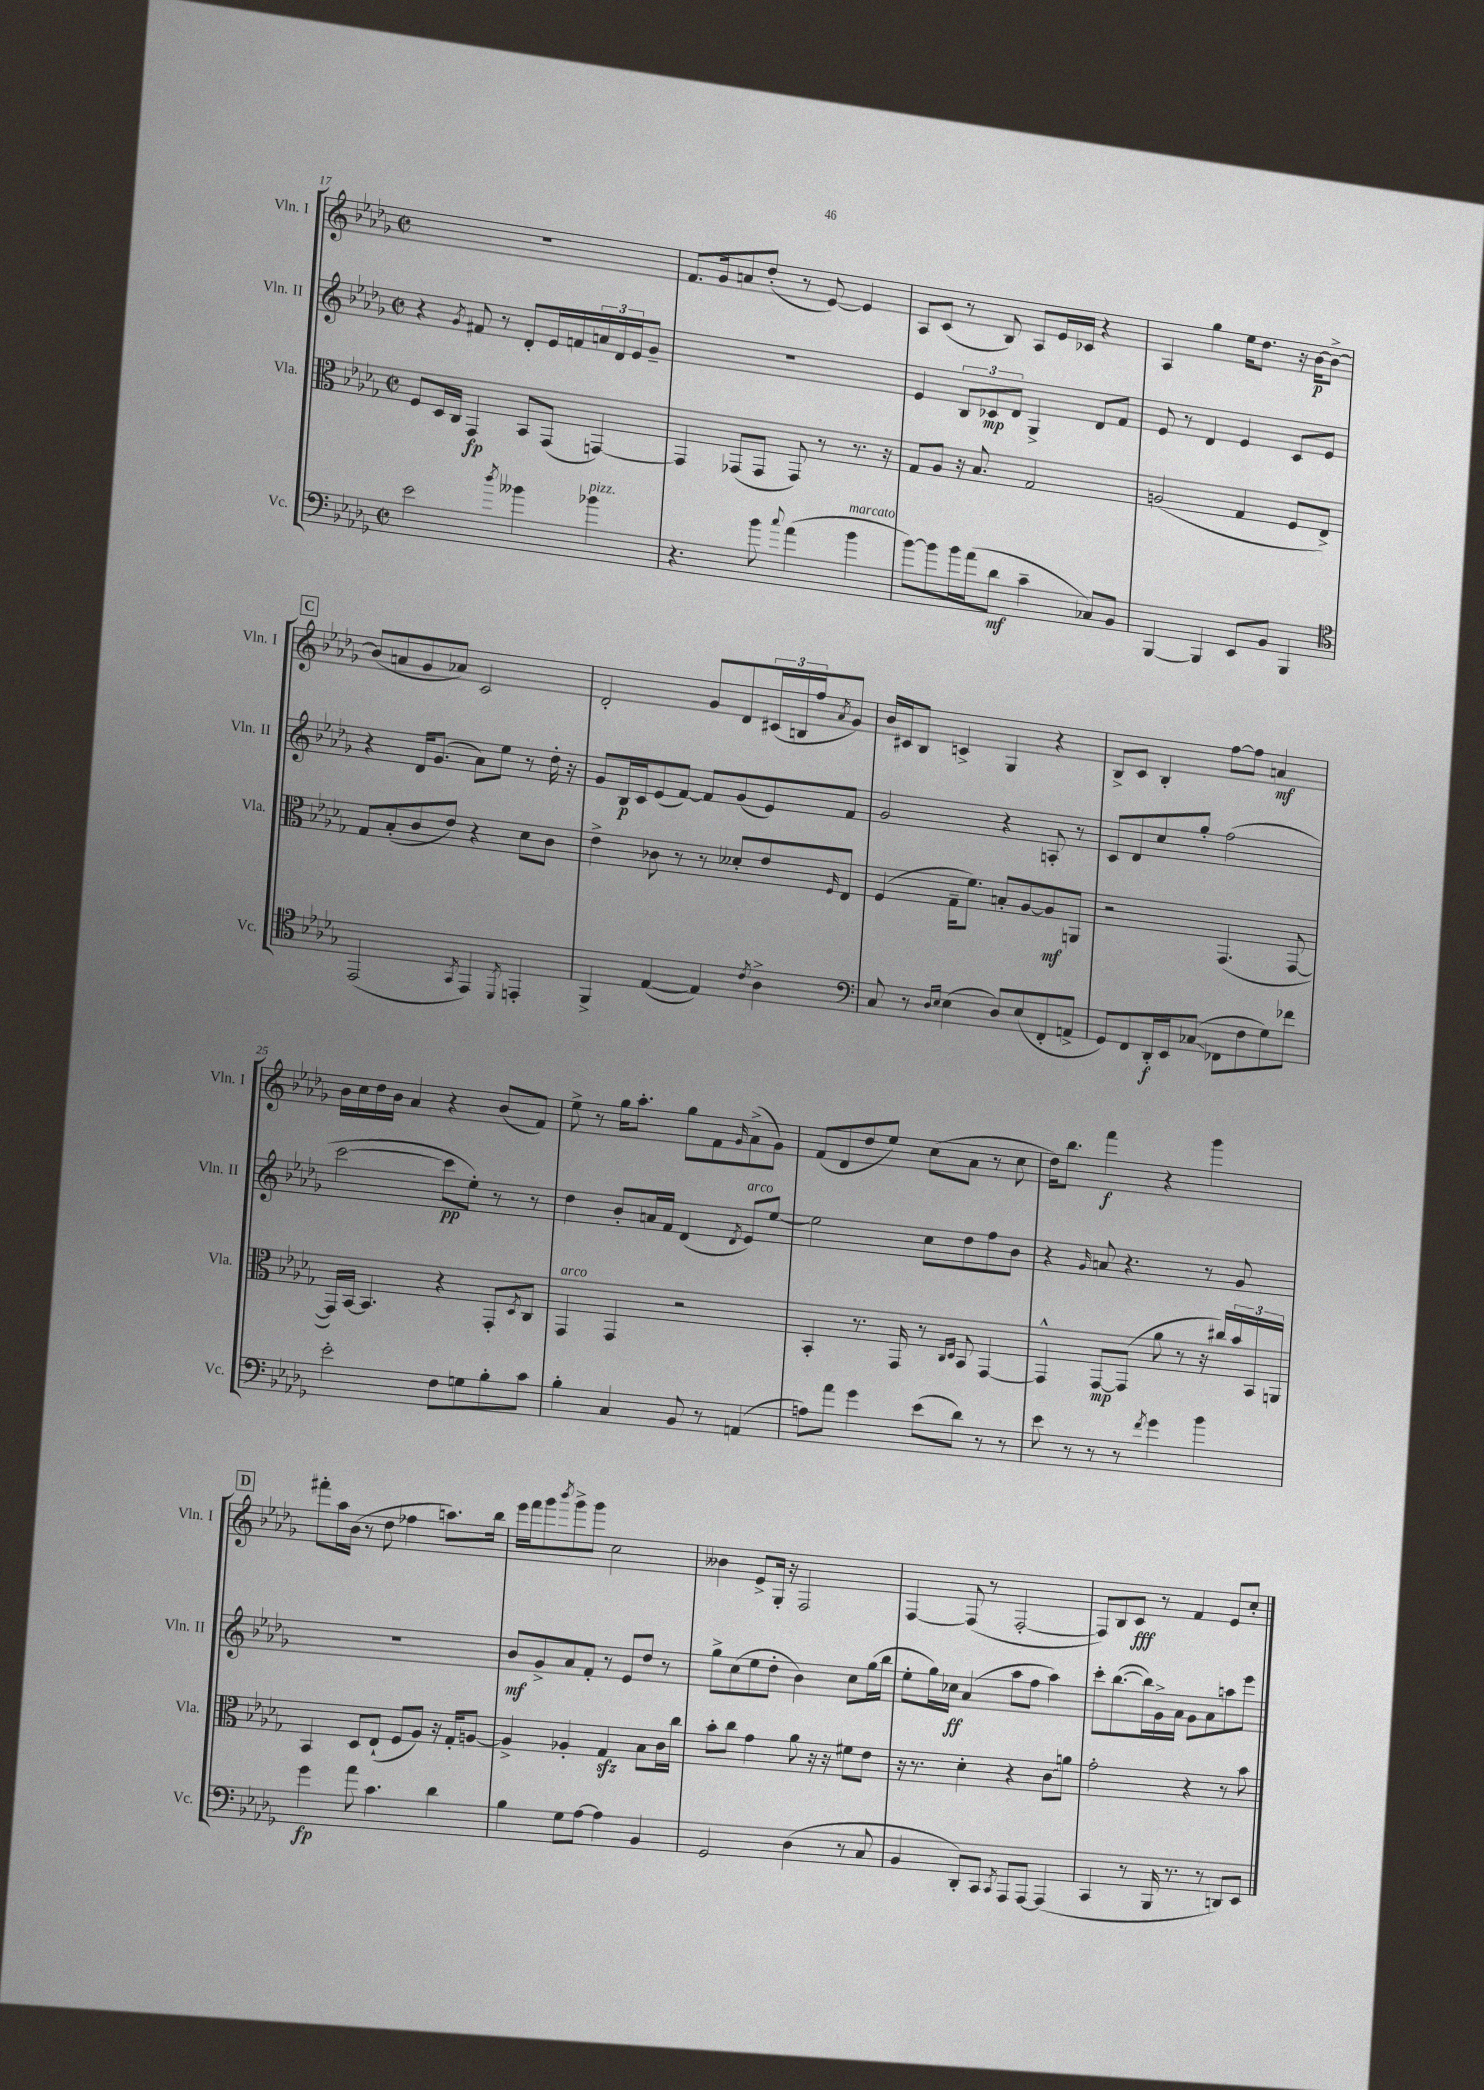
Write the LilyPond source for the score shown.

<<
\new StaffGroup <<
\new Staff = "s0" \with { instrumentName = "Vln. I" shortInstrumentName = "Vln. I" } {
    \clef treble \key des \major \defaultTimeSignature \time 2/2
    R1 |
    f'8. ges'16 a'8 des''8-.( r8 ees'8~) ees'4 |
    aes8 c'8( r8 bes8) aes8 ees'16 ces'16 r4 |
    aes4 ges''4 ees''16 des''8. r16 bes'16~\p bes'8~-> |
    \mark \markup { \box "C" } bes'8( a'8 ges'8 aes'8) c'2 |
    des'2-. ges'8 des'8 \tuplet 3/2 { cis'16( b16 f''16 } \acciaccatura { aes'8 } ges'8) |
    bes'16 cis'16 bes8 c'4-> ges4 r4 |
    bes8-> c'8 bes4-. f''8~ f''8 a'4\mf |
    bes'16 c''16 des''16 bes'16 aes'4 r4 bes'8( f'8) |
    ees''8-> r8 ges''16 aes''8.-. ges''8 f'8 \grace { ges'16 } aes'8->( ges'8) |
    f'8( des'8 des''8 ees''8) c''8( aes'8 r8 c''8 |
    des''16) bes''8. f'''4\f r4 ges'''4 |
    \mark \markup { \box "D" } fis'''8-. aes''16 bes'16( r8 des''8 fes''4 a''8.) bes''16 |
    ees'''16 f'''16 ges'''8 \acciaccatura { bes'''8 } ges'''8-> ges'''8 c''2 |
    beses'4 ees'8-> ges16-. r16 f2 |
    f4~ f8( r8 f2~-. |
    f8) bes8 c'8\fff r8 f'4 ees'8 c''8-. \bar "|." |
}
\new Staff = "s1" \with { instrumentName = "Vln. II" shortInstrumentName = "Vln. II" } {
    \clef treble \key des \major \defaultTimeSignature \time 2/2
    r4 \acciaccatura { ges'8 } fis'8 r8 des'8-. ees'16 f'16 \tuplet 3/2 { a'16 des'16 ees'16 } ges'8-- |
    R1 |
    ees'4 \tuplet 3/2 { bes8 ces'8\mp des'8 } ges4-> des'8 f'8 |
    ees'8 r8 des'4 ees'4 c'8 ees'8 |
    \mark \markup { \box "C" } r4 des'16 ges'8.( aes'8) ees''8 r8 des''16-. r16 |
    ges'8 bes16\p c'16 ees'8( f'8~) f'8 ges'8( ees'8) f'8 |
    ges'2 r4 a8-. r8 |
    c'8 des'8 c''8 ges''8-. f''2( |
    c'''2~ c'''8\pp ees''8-.) r8 r8 |
    des''4 bes'8-. a'16 f'16 des'4( \acciaccatura { des'8 } ees'8^\markup { \italic "arco" }) ees''8~ |
    ees''2 c''8 des''8 f''8 bes'8 |
    r4 \grace { ges'16 } a'8 r4. r8 ges'8 |
    \mark \markup { \box "D" } R1 |
    bes'8\mf ges'8-> aes'8 f'8-. r8 ees'8 des''8 r8 |
    ges''8-> c''8( ees''8 des''8-. bes'4) c''8 ges''16( bes''16 |
    ees''8-. ges''16) ces''16\ff aes'4( aes''8 f''8 aes''4) |
    c'''8-. bes''8.~( bes''16) ges'16-> aes'16 ges'8 aes'8 a''8 ees'''8 \bar "|." |
}
\new Staff = "s2" \with { instrumentName = "Vla." shortInstrumentName = "Vla." } {
    \clef alto \key des \major \defaultTimeSignature \time 2/2
    f8 des16 c16 ges,4\fp bes,8 ges,8( g,4~) |
    g,4 ges,8( ges,8 ges,8) r8 r8. r16 |
    ges8 aes8 r16 bes8. ges2 |
    a2( ges4 f8 ees8->) |
    \mark \markup { \box "C" } ges8 bes8-.( c'8 ees'8) r4 des'8 c'8 |
    ees'4-> ces'8 r8 r8 deses'8-. ees'8 \grace { f16 } ees8 |
    f4( ges16-- f'8.) b8-. aes8~ aes8\mf a,8 |
    r2 ges,4.( ges,8~ |
    ges,16) bes,16~ bes,4. r4 ges,8-. \acciaccatura { des8 } c8 |
    ges,4^\markup { \italic "arco" } ges,4 r2 |
    bes,4-. r8. ges,16 r8 \grace { c16 des16 } bes,8 ges,4~ |
    ges,4-^ ges,8~\mp ges,8( aes'8 r8 r16 cis''16) \tuplet 3/2 { bes'16 bes,16 a,16 } |
    \mark \markup { \box "D" } bes,4 des8 ees8-!( f8 aes8) r16 ges16-. a8~ |
    a4-> aes4-. ges4\sfz bes8 c'16 c''16 |
    bes'8-. c''8 ges'4 aes'8 r16 r16 fis'8 ees'8 |
    r16 r8. des'4-. r4 \once \override Glissando.style = #'zigzag c'8\glissando a'8 |
    ges'2-. r4 r8 bes'8 \bar "|." |
}
\new Staff = "s3" \with { instrumentName = "Vc." shortInstrumentName = "Vc." } {
    \clef bass \key des \major \defaultTimeSignature \time 2/2
    ees'2 \acciaccatura { des''8 } beses'4 bes'4^\markup { \italic "pizz." } |
    r4. bes'8 \appoggiatura { c''8 } aes'4( bes'4^\markup { \italic "marcato" } |
    bes'8~) bes'8 bes'16 aes'16( des'8\mf c'4-- ces8) bes,8 |
    bes,,4~ bes,,4 ees,8 bes,8 bes,,4 |
    \mark \markup { \box "C" } \clef tenor ees,2( \acciaccatura { ges,8 } ees,4) \acciaccatura { des,8 } e,4-. |
    f,4-> ees4~( ees4) \acciaccatura { c'8 } aes4-> |
    \clef bass c8 r8 \grace { des16 ees16 } ees4( des8) ees8( f,8-. a,8-> |
    ges,8) f,8 des,16-.\f ees,16 ces8\glissando( fes,8 f8 ges8) fes'8 |
    ees'2-. f8 g8 bes8-. c'8 |
    bes4-. c4 bes,8 r8 a,4( |
    a8) aes'8 ges'4 ees'8( des'8) r8 r8 |
    ees'8 r8 r8 r8 \acciaccatura { f'8 } ges'4 bes'4 |
    \mark \markup { \box "D" } ges'4\fp aes'8 c'4. des'4 |
    bes4 ges8 aes8~ aes4 bes,4 |
    ges,2 des4( r8 c8 |
    bes,4 des,8-.) c,8 \acciaccatura { c,8 } aes,,8 aes,,8~ aes,,4( |
    c,4 r8 bes,,16 r8. r8 d,8) ees,8 \bar "|." |
}
>>
>>
\layout { \context { \Score currentBarNumber = #17 } }
